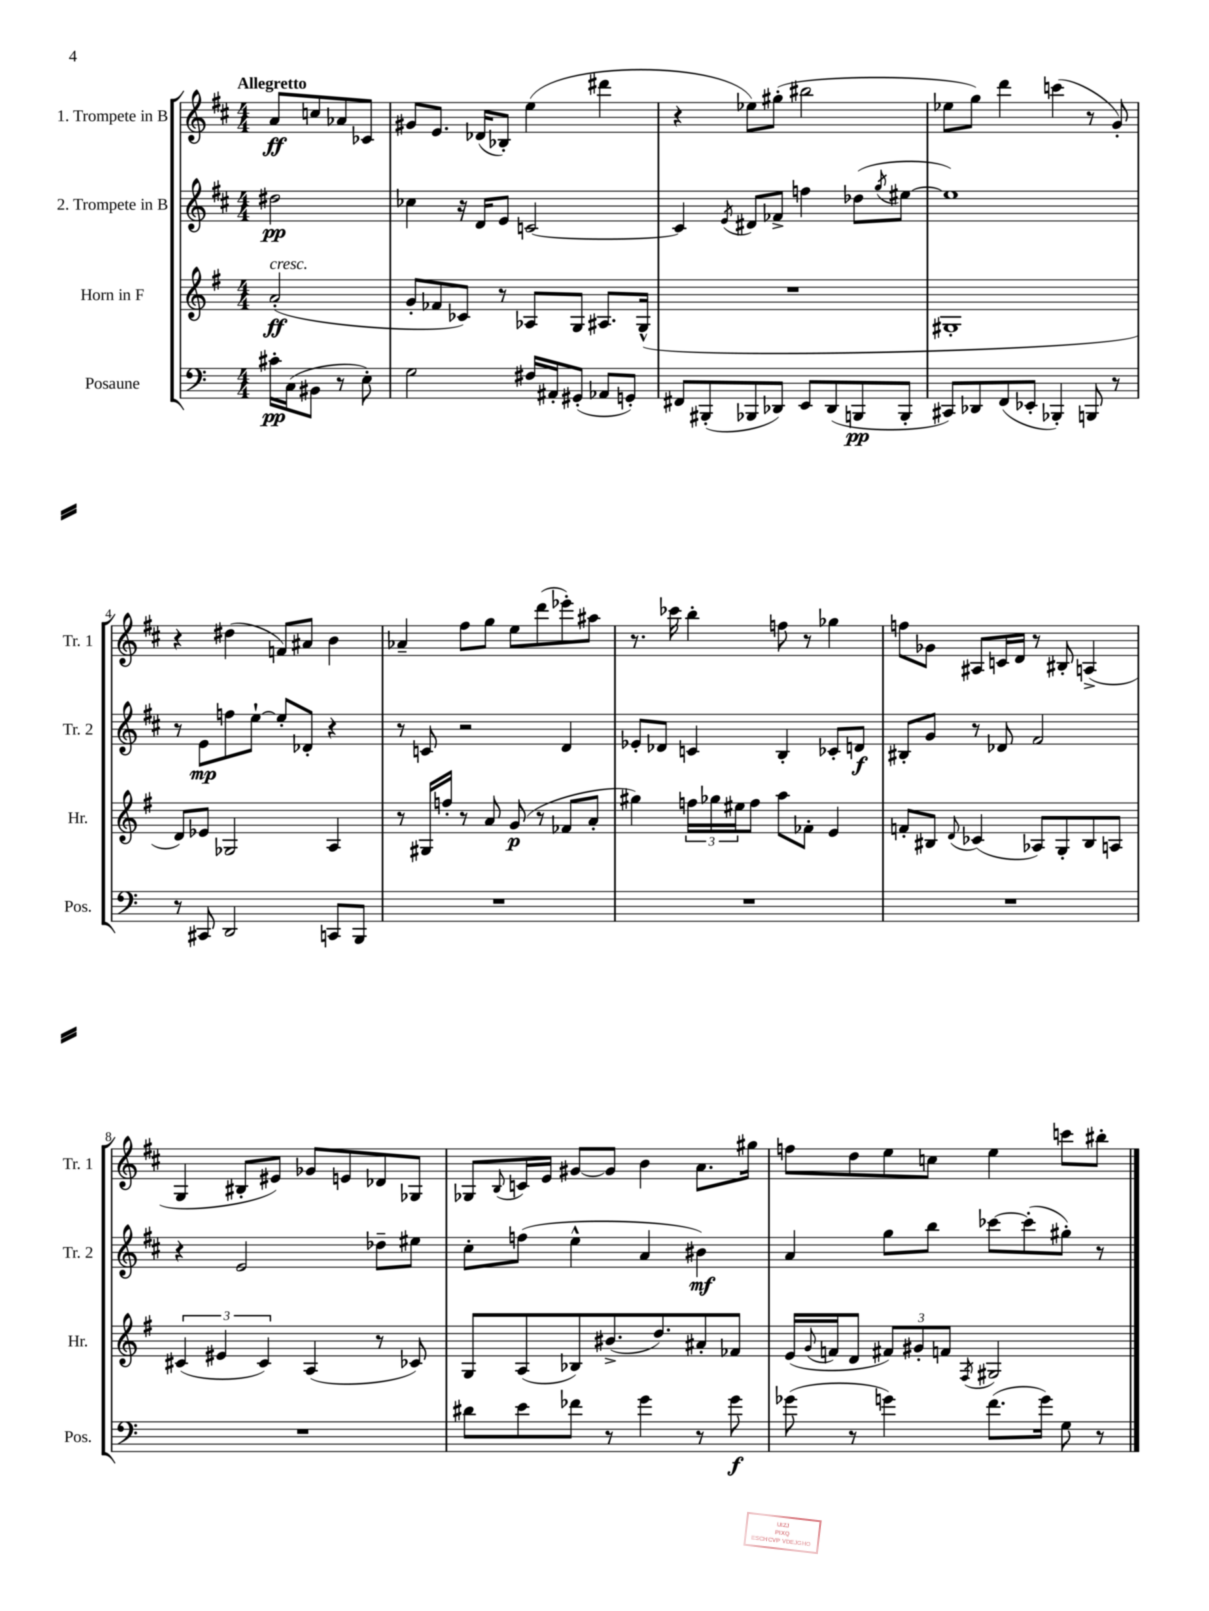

**kern	**kern	**kern	**kern
*staff4	*staff3	*staff2	*staff1
*clefF4	*clefG2	*clefG2	*clefG2
*k[]	*k[f#]	*k[f#c#]	*k[f#c#]
*M4/4	*M4/4	*M4/4	*M4/4
16c#'\LL	(2a'/	2dd#\	8a/L
(16C\J	.	.	.
8BB#\J	.	.	8cc/
8r	.	.	8a-/
8E'\)	.	.	8c-/J
=	=	=	=
2G\	8g'/L	4cc-\	8g#/L
.	8f-/	.	8.e/J
.	8c-/J)	16r	.
.	.	16d/LK	(16d-/LK
.	8r	8e/J	8B-'/J)
16F#/LL	8A-/L	[2c/	(4ee\
16AA#'/J	.	.	.
(8GG#'/J	8G/J	.	.
8AA-/L	8.A#/L	.	4ddd#\
8GG'/J)	.	.	.
.	(16G^^/Jk	.	.
=	=	=	=
8FF#/L	1r	4c/]	4r
(8BBB#'/	.	.	.
.	.	8qe/	.
8BBB-/	.	8d#/L	8ee-\L)
8DD-/J)	.	8f-^/J	(8gg#'\J
8EE/L	.	4ff\	2bb#\
(8DD-/	.	.	.
8BBB/	.	(8dd-\L	.
.	.	8qgg/	.
8BBB'/J	.	[8ee#\J	.
=	=	=	=
8CC#/L)	1G#'	1ee#])	8ee-\L
8DD-/	.	.	8gg\J)
(8FF/	.	.	4ddd\
8EE-'/J	.	.	.
4BBB-'/)	.	.	(4ccc\
8BBB/	.	.	8r
8r	.	.	8g'/)
=	=	=	=
8r	8d/L)	8r	4r
8CC#/	8e-/J	8e\L	.
2DD/	2G-/	8ff\	(4dd#\
.	.	[8ee`\J	.
.	.	8ee'/]L	8f/L)
.	.	8d-'/J	8a#/J
8CC/L	4A/	4r	4b\
8BBB/J	.	.	.
=	=	=	=
1r	8r	8r	4a-~/
.	16G#/LL	8c/	.
.	16ff'/JJ	.	.
.	8r	2r	8ff#\L
.	8a/	.	8gg\J
.	(8g/	.	8ee\L
.	8r	.	(8ddd\
.	8f-/L	4d/	8eee-'\)
.	8a'/J	.	8aa#\J
=	=	=	=
1r	4gg#\)	8e-'/L	8.r
.	.	8d-/J	.
.	.	.	16ccc-\
.	24ff\LL	4c/	4bb'\
.	24gg-\	.	.
.	24ee#\J	.	.
.	8ff\J	.	.
.	8aa\L	4B'/	8ff\
.	8f-'\J	.	8r
.	4e/	8c-'/L	4gg-\
.	.	8d/J	.
=	=	=	=
1r	8f'/L	8B#'/L	8ff\L
.	8B#/J	8g/J	8g-\J
.	8qqd/	.	.
.	(4c-/	8r	8A#/L
.	.	8d-/	16c/L
.	.	.	16d/JJ
.	8A-/L)	2f#/	8r
.	8G'/	.	8B#'/
.	8B#/	.	(4A^/
.	8A/J	.	.
=	=	=	=
1r	(6c#/	4r	4G/
.	6e#/	.	.
.	.	2e/	8B#'/L
.	6c#/)	.	.
.	.	.	8e#/J)
.	(4A/	.	8g-/L
.	.	.	8e/
.	8r	8dd-~\L	8d-/
.	8c-/)	8ee#\J	8G-/J
=	=	=	=
8d#\L	8G/L	8cc#'\L	8G-/L
.	.	.	8qqB/
8e\	(8A/	(8ff\J	16c/L
.	.	.	16e/JJ
8f-\J	8B-/)	4ee^^\	[8g#/L
8r	(8.b#^/	.	8g#/]J
4g\	.	4a/	4b\
.	8.dd/)	.	.
8r	8a#'/	4b#\)	8.a\L
8g\	8f-/J	.	.
.	.	.	16gg#\Jk
=	=	=	=
(8g-\	(16e/LL	4a/	8ff\L
.	8qqg/	.	.
.	16f/J	.	.
8r	8d/J	.	8dd\
4g\)	12f#/L)	8gg\L	8ee\
.	12g#'/	.	.
.	.	8bb\J	8cc\J
.	12f/J	.	.
.	8qF#/	.	.
(8.f\L	2G#/	[8ccc-\L	4ee\
.	.	(8ccc-'\]	.
16g\Jk)	.	.	.
8G\	.	8gg#'\J)	8ccc\L
8r	.	8r	8bb#'\J
==	==	==	==
*-	*-	*-	*-
